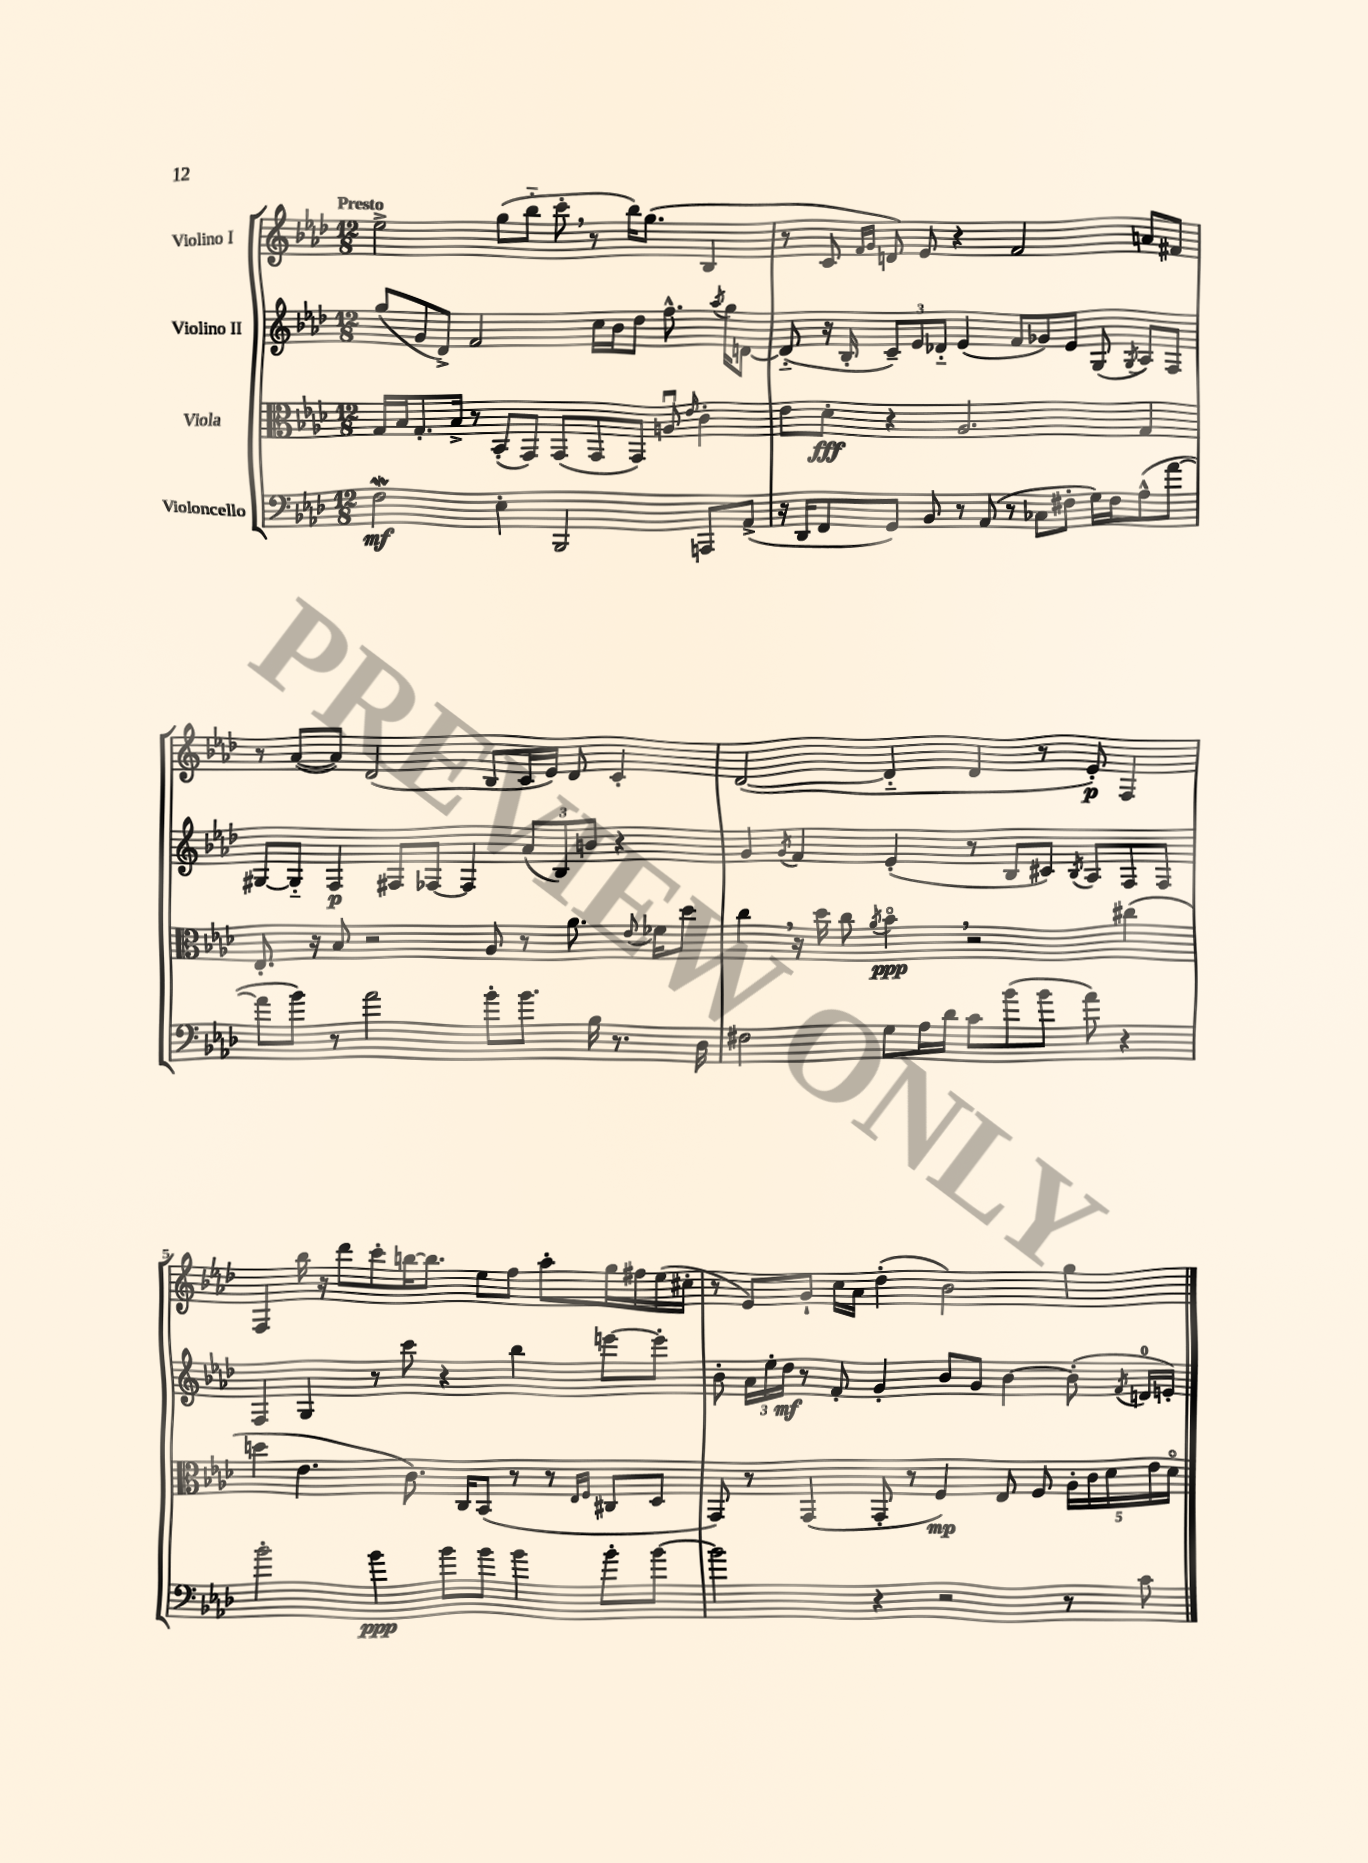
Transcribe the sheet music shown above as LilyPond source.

<<
\new StaffGroup <<
\new Staff = "s0" \with { instrumentName = "Violino I" } {
    \clef treble \key aes \major \numericTimeSignature \time 12/8 \tempo "Presto"
    \autoBeamOff ees''2-> g''8[( bes''8]-_ c'''8-. \breathe r8 bes''16[) g''8.]( bes4 |
    r8 c'8 \grace { f'16[ g'16] } d'8) ees'8 r4 f'2 a'8[ fis'8] |
    r8 aes'8[~( aes'8]) des'2( bes8[ c'16 ees'16]) des'8 c'4-. |
    des'2~( des'4-_ des'4 r8 ees'8-.\p) f4 |
    f4 bes''16 r16 des'''8[ c'''8-. b''16~ b''8.] ees''8[ f''8] aes''8[-. g''16 fis''16 ees''16( cis''16]-. |
    r8 ees'8[) g'8]-! c''16[ aes'16] des''4-.( bes'2) g''4 \bar "|." |
}
\new Staff = "s1" \with { instrumentName = "Violino II" } {
    \clef treble \key aes \major \numericTimeSignature \time 12/8
    \autoBeamOff g''8[( g'8 des'8]->) f'2 c''16[ bes'16 des''8] f''8.-^ \acciaccatura { aes''8 } g''16[ d'8]~ |
    d'8-_( r16 bes16-. \tuplet 3/2 { c'8[--) ees'8 des'8]-_ } ees'4( f'8[ ges'8) ees'8] g8( \acciaccatura { g8 } aes8[) f8] |
    gis8[~ gis8]-_ f4\p fis8[ fes8]~ fes4 \tuplet 3/2 { aes'8[( bes8) b'8] } r4 |
    g'4 \acciaccatura { g'8 } f'4 ees'4-.( r8 bes8[ cis'8]) \acciaccatura { bes8 } aes8[ f8 f8] |
    f4 g4 r8 c'''8 r4 bes''4 e'''8[~ e'''8]-. |
    bes'8-. \tuplet 3/2 { aes'16[ ees''16-. des''16]\mf } r8 f'8-. g'4-. bes'8[ g'8] bes'4~ bes'8-.( \acciaccatura { f'8 } d'16[-0 e'16]-.) \bar "|." |
}
\new Staff = "s2" \with { instrumentName = "Viola" } {
    \clef alto \key aes \major \numericTimeSignature \time 12/8
    \autoBeamOff g16[ bes16 g8.-. bes16]-> r8 bes,8[-.( g,8]) g,8[( g,8 g,8]) a8\downbow \grace { ees'16 } c'4-. |
    ees'8[ des'8]-.\fff r4 aes2. g4 |
    ees8.-. r16 bes8 r2 aes8 r8 aes'8. \appoggiatura { ees'8 } fes'16[ des''8] |
    c''4 \breathe r16 des''16 c''8 \acciaccatura { aes'8 } bes'4\flageolet\ppp \breathe r2 cis''4( |
    d''4 ees'4. c'8.) c16[ bes,8]( r8 r8 \grace { ees16[ f16] } cis8[ des8] |
    g,8) r8 g,4( g,8-. r8 f4\mp) ees8 f8 \tuplet 5/4 { aes16[-. c'16 des'16 ees'16 des'16]\flageolet } \bar "|." |
}
\new Staff = "s3" \with { instrumentName = "Violoncello" } {
    \clef bass \key aes \major \numericTimeSignature \time 12/8
    \autoBeamOff f2\mordent\mf ees4-. bes,,2 a,,8[ aes,8]->( |
    r16 des,16[ f,8 g,8]) bes,8 r8 aes,8( r8 ces8[ fis8]-. g16[) fis16 aes8-^( aes'8]~ |
    aes'8[ bes'8]) r8 aes'2 bes'8[-. bes'8.] bes16 r8. des16 |
    fis2 g8[ aes16 des'16] c'8[ bes'8( bes'8] aes'8) r4 |
    bes'2-. bes'4\ppp bes'8[ bes'8] bes'4 bes'8[-. bes'8]~ |
    bes'2 r4 r2 r8 c'8 \bar "|." |
}
>>
>>
\layout { \context { \Score \override BarNumber.break-visibility = ##(#f #t #t) barNumberVisibility = #(every-nth-bar-number-visible 5) } }
